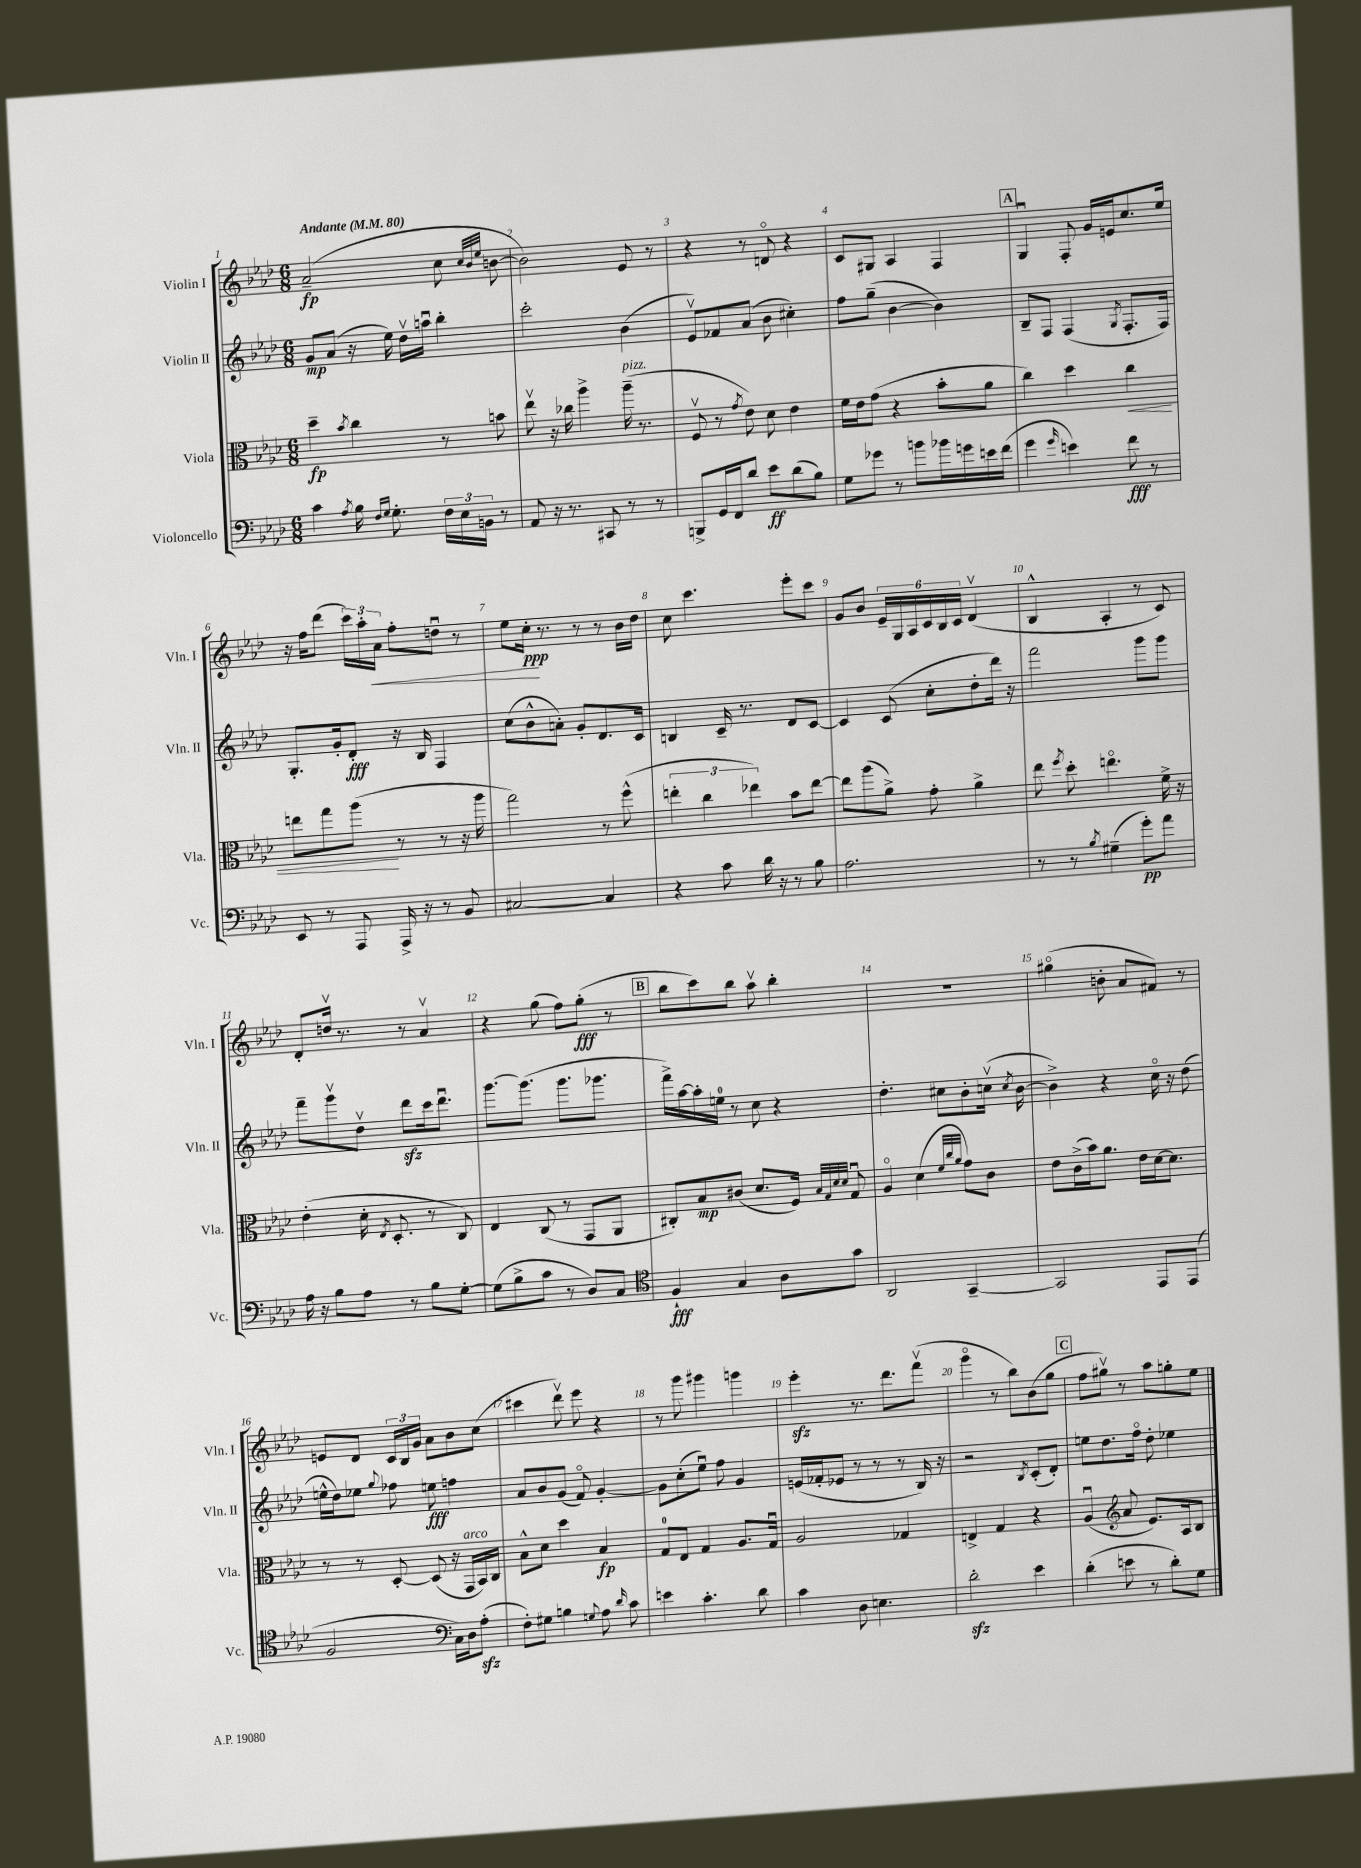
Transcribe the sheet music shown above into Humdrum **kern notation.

**kern	**dynam	**kern	**dynam	**kern	**dynam	**kern	**dynam
*part4	*part4	*part3	*part3	*part2	*part2	*part1	*part1
*staff4	*staff4	*staff3	*staff3	*staff2	*staff2	*staff1	*staff1
*I"Violoncello	*	*I"Viola	*	*I"Violin II	*	*I"Violin I	*
*I'Vc.	*	*I'Vla.	*	*I'Vln. II	*	*I'Vln. I	*
*clefF4	*	*clefC3	*	*clefG2	*	*clefG2	*
*k[b-e-a-d-]	*	*k[b-e-a-d-]	*	*k[b-e-a-d-]	*	*k[b-e-a-d-]	*
*M6/8	*	*M6/8	*	*M6/8	*	*M6/8	*
*MM80	*	*MM80	*	*MM80	*	*MM80	*
=1	=1	=1	=1	=1	=1	=1	=1
!	!	!	!	!	!	!LO:TX:a:B:t=Andante	!
4c\	.	4dd-~\	fp	8g/L	mp	(2a-~/	fp
.	.	.	.	(8a-/J	.	.	.
8qA-/	.	8qb-/	.	.	.	.	.
16B-\	.	4cc\	.	16r	.	.	.
16qqF/LL	.	.	.	.	.	.	.
16qqG/JJ	.	.	.	.	.	.	.
8.G'\	.	.	.	16ee-\)	.	.	.
.	.	.	.	16dd-v\LL	.	.	.
.	.	.	.	16aanu\JJ	.	.	.
24F\LL	.	8r	.	4bb-'\	.	8cc\	.
24E-\	.	.	.	.	.	.	.
24BBn\JJ	.	.	.	.	.	.	.
.	.	.	.	.	.	32qqcc/LLL	.
.	.	.	.	.	.	32qqb-/	.
.	.	.	.	.	.	32qqee-/JJJ	.
8r	.	8bn\	.	.	.	[8bn\	.
=2	=2	=2	=2	=2	=2	=2	=2
8AA-/	.	8ee-v\	.	2ccc'\	.	2b\])	.
16r	.	16r	.	.	.	.	.
8.r	.	16cc-X\	.	.	.	.	.
.	.	4aa-^\	.	.	.	.	.
8CC#X/	.	.	.	.	.	.	.
!	!	!LO:TX:a:i:t=pizz.	!	!	!	!	!
8r	.	(16aa-~\	.	(4b-\	.	8e-/	.
.	.	8.r	.	.	.	.	.
8r	.	.	.	.	.	8r	.
=3	=3	=3	=3	=3	=3	=3	=3
8BBBn^/L	.	8Fv/	.	8e-v/L)	.	4r	.
16GG/L	.	8r	.	8f-X/	.	.	.
16FF/J	.	.	.	.	.	.	.
.	.	8qg/	.	.	.	.	.
8d-/J	.	8e-\)	.	(8a-/J	.	8r	.
8e-\L	ff	8d-\	.	8b-\	.	8dn/	.
(8d-\	.	4e-\	.	4cc#X'\)	.	4r	.
8B-\J)	.	.	.	.	.	.	.
=4	=4	=4	=4	=4	=4	=4	=4
8G\L	.	16f\LL	.	8ff\L	.	8c/L	.
.	.	16e-\J	.	.	.	.	.
8g-X\J	.	(8g\J	.	(8gg~\J	.	8G#X/J	.
8r	.	4r	.	[4b-\	.	4A-/	.
8bn\L	.	.	.	.	.	.	.
16b-X\L	.	8b-'\L	.	4b-\])	.	4F/	.
16gn\	.	.	.	.	.	.	.
16en\	.	8a-\J	.	.	.	.	.
(16f\JJ	.	.	.	.	.	.	.
!!LO:REH:place=s1:t=A
=5	=5	=5	=5	=5	=5	=5	=5
4g\	.	4cc\)	.	8B-~/L	.	4Gu/	.
.	.	.	.	8F/J	.	.	.
16qqg/	.	.	.	.	.	.	.
4en\)	.	4dd-\	.	(4F/	.	8F'/	.
.	.	.	.	.	.	16g/LL	.
.	.	.	.	.	.	16en/J	.
.	.	.	.	8qG/	.	.	.
!	!	!	!LO:HP:b	!	!	!	!
8f\	fff	4cc\	<	8.F'/L	.	8.cc/	.
8r	.	.	.	.	.	.	.
.	.	.	.	16F/Jk)	.	16ee-/Jk	.
!!LO:LB:g=z
=6	=6	=6	=6	=6	=6	=6	=6
8EE-/	.	8een\L	.	8.G'/L	.	16r	.
.	.	.	.	.	.	16ff\KL	.
8r	.	8gg\	.	.	.	(8ddd-\J	.
.	.	.	.	16g'/k	.	.	.
8AAA-/	.	(8aa-\J	.	8d-'/J	fff	24ccc\LL)	.
.	.	.	.	.	.	24aa-'\	.
!	!	!	!	!	!	!	!LO:HP:b
.	.	.	.	.	.	24a-\JJ	<
16AAA-^/	.	8r	[	16r	.	8ff'\L	.
16r	.	.	.	16B-/	.	.	.
8r	.	8r	.	4F/	.	8ddnu\J	.
8BB-/	.	16r	.	.	.	8r	.
.	.	16aa-\	.	.	.	.	.
=7	=7	=7	=7	=7	=7	=7	=7
[2C#X/	.	2gg\)	.	(8cc\L	.	8ee-\L	.
.	.	.	.	8b-^^\	.	16cc'\Jk	ppp
.	.	.	.	.	.	8.r	[
.	.	.	.	8an'\J)	.	.	.
.	.	.	.	8g'/L	.	8r	.
4C#/]	.	8r	.	8.d-/	.	8r	.
.	.	(8ff^^\	.	.	.	16b-\LL	.
.	.	.	.	16c/Jk	.	16dd-\JJ	.
=8	=8	=8	=8	=8	=8	=8	=8
4r	.	6een'\	.	4Bn/	.	8cc\	.
.	.	.	.	.	.	4.ccc\	.
.	.	6cc\	.	.	.	.	.
8c\	.	.	.	16c~/	.	.	.
.	.	.	.	8.r	.	.	.
.	.	6ee-X\)	.	.	.	.	.
16d-\	.	.	.	.	.	.	.
16r	.	.	.	.	.	.	.
8r	.	8b-\L	.	8d-/L	.	8eee-'\L	.
8B-\	.	[8ee-\J	.	[8c/J	.	8ccc\J	.
=9	=9	=9	=9	=9	=9	=9	=9
2.A-\	.	8ee-\L]	.	4c/]	.	8g/L	.
.	.	(8aa-\	.	.	.	8b-/J	.
.	.	8a-^\J)	.	(8c/	.	24e-~/LL	.
.	.	.	.	.	.	24G/	.
.	.	.	.	.	.	24A-/	.
.	.	8g'\	.	8cc'\L	.	24c/	.
.	.	.	.	.	.	24B-/	.
.	.	.	.	.	.	24c/JJ	.
.	.	4a-^\	.	8dd-'\	.	(4d-v/	.
.	.	.	.	16ddd-\Jk)	.	.	.
.	.	.	.	16r	.	.	.
=10	=10	=10	=10	=10	=10	=10	=10
8r	.	8ee-\	.	2fff\	.	4B-^^/	.
.	.	8qff/	.	.	.	.	.
8r	.	8dd-'\	.	.	.	.	.
8qB-/	.	.	.	.	.	.	.
(4G#X~\	.	4.een\	.	.	.	4A-'/	.
8g'\L)	pp	.	.	8ggg\L	.	8r	.
8a-\J	.	16f^\	.	8ggg\J	.	8c/)	.
.	.	16r	.	.	.	.	.
!!LO:LB:g=z
=11	=11	=11	=11	=11	=11	=11	=11
16A-\	.	(4e-'\	.	8fff~\L	.	8d-'/L	.
16r	.	.	.	.	.	.	.
8B-\L	.	.	.	8gggv\	.	16ddnv/Jk	.
.	.	.	.	.	.	8.r	.
8A-\J	.	16d-'\	.	8dd-v\J	.	.	.
.	.	8qE-/	.	.	.	.	.
.	.	8.D-'/	.	.	.	.	.
8r	.	.	.	8ddd-zz\L	.	8r	.
8B-\L	.	8r	.	16ccc\k	.	4a-v/	.
.	.	.	.	8.ddd-u\J	.	.	.
[8G'\J	.	8C/)	.	.	.	.	.
=12	=12	=12	=12	=12	=12	=12	=12
(8G\L]	.	4E-/	.	[8.ggg\L	.	4r	.
8B-^\	.	.	.	.	.	.	.
.	.	.	.	(8.ggg\J]	.	.	.
8c\J	.	(8C/	.	.	.	(8gg\	.
8r	.	8r	.	8.ggg\L	.	8ff\L)	.
8D-/L)	.	8GG/L	.	.	.	(8gg'\J	fff
.	.	.	.	8.ggg-X\J	.	.	.
8C/J	.	8AA-/J	.	.	.	8r	.
!!LO:REH:place=s1:t=B
=13	=13	=13	=13	=13	=13	=13	=13
*clefC4	*	*	*	*	*	*	*
4F`/	fff	8C#X'/L)	.	16fff^\LL)	.	8bb-\L	.
.	.	.	.	[16aa-\	.	.	.
.	.	8B-/	mp	16aa-'\]	.	8ccc\)	.
.	.	.	.	16een\JJ	.	.	.
4G/	.	(8c#X/J	.	8r	.	8bb-\J	.
.	.	8.d-/L	.	8cc\	.	8aa-v\	.
8A-\L	.	.	.	4r	.	4bb-'\	.
.	.	16F/Jk)	.	.	.	.	.
.	.	32qqB-/LLL	.	.	.	.	.
.	.	32qqG/	.	.	.	.	.
.	.	32qqd-/	.	.	.	.	.
.	.	32qqd-/JJJ	.	.	.	.	.
8g\J	.	8Gu/	.	.	.	.	.
=14	=14	=14	=14	=14	=14	=14	=14
2AA-/	.	4A-/	.	4.dd-'\	.	2.r	.
.	.	(4d-\	.	.	.	.	.
.	.	.	.	8cc#X\L	.	.	.
.	.	32qqf/LLL	.	.	.	.	.
.	.	32qqcc/	.	.	.	.	.
.	.	32qqa-/JJJ	.	.	.	.	.
[4GG~/	.	8g\L)	.	8b-'\	.	.	.
.	.	8c\J	.	(16ccnv\Jk	.	.	.
.	.	.	.	8qcc/	.	.	.
.	.	.	.	[16b-\	.	.	.
=15	=15	=15	=15	=15	=15	=15	=15
2GG/]	.	8e-\L	.	4b-^\])	.	(4gg#X\	.
.	.	(16c^\L	.	.	.	.	.
.	.	16b-\J)	.	.	.	.	.
.	.	8.a-\J	.	4r	.	8bn'\	.
.	.	.	.	.	.	8a-/L	.
.	.	16e-\LL	.	.	.	.	.
8EE-/L	.	[16d-\J	.	16cc\	.	8f#X/J)	.
.	.	8.d-\J]	.	16r	.	.	.
(8EE-/J	.	.	.	(8dd-\	.	8r	.
!!LO:LB:g=z
=16	=16	=16	=16	=16	=16	=16	=16
2F/	.	8r	.	16een^^\LL	.	8en/L	.
.	.	.	.	16dd-\J)	.	.	.
.	.	8r	.	8ee-X\J	.	8d-/J	.
.	.	.	.	8qqgg/	.	.	.
.	.	[8D-'/	.	8ff-X\	.	24c/LL	.
.	.	.	.	.	.	24B-/	.
.	.	.	.	.	.	24g/JJ	.
.	.	(8D-/]	.	8een\	fff	8a-\L	.
*clefF4	*	*	*	*	*	*	*
16C\LL)	.	16r	.	4ffn\	.	8b-\	.
!	!	!LO:TX:a:i:t=arco	!	!	!	!	!
16D-\J	.	16GG/LL	.	.	.	.	.
(8A-zz'\J	.	16BB-/)	.	.	.	(8cc\J	.
.	.	16C/JJ	.	.	.	.	.
=17	=17	=17	=17	=17	=17	=17	=17
8F'\L)	.	8B-^^\L	.	8a-/L	.	4ccc#X\	.
8G#X\J	.	8d-\J	.	8b-/	.	.	.
4Bn\	.	4dd-\	.	(8g/J	.	8ddd-v\)	.
.	.	.	.	8f/)	.	8eee-\	.
8qqGn/	.	.	.	.	.	.	.
8A-\	.	4B-/	fp	[4g'/	.	4r	.
16qqd-/	.	.	.	.	.	.	.
8c\	.	.	.	.	.	.	.
=18	=18	=18	=18	=18	=18	=18	=18
4en\	.	8G/L	.	8g\L]	.	8r	.
.	.	8E-/J	.	(8cc'\	.	8ggg\	.
4.c'\	.	4G/	.	8ee-u\J)	.	4ggg#X\	.
.	.	.	.	8ff\	.	.	.
.	.	8.A-/L	.	4g/	.	4gggn\	.
8d-\	.	.	.	.	.	.	.
.	.	16Gu/Jk	.	.	.	.	.
=19	=19	=19	=19	=19	=19	=19	=19
4c\	.	2A-/	.	(16en/LL	.	4eee-zz'\	.
.	.	.	.	16f-X'/J	.	.	.
.	.	.	.	8e-X/J	.	.	.
8D-\	.	.	.	8r	.	8.r	.
4.En\	.	.	.	8r	.	.	.
.	.	.	.	.	.	8.ddd-\L	.
.	.	4G-X/	.	8r	.	.	.
.	.	.	.	16B-/)	.	(8fffv\J	.
.	.	.	.	16r	.	.	.
=20	=20	=20	=20	=20	=20	=20	=20
2d-zz'\	.	4En^/	.	2r	.	4ggg\	.
.	.	4G/	.	.	.	8r	.
.	.	.	.	.	.	8bb-\L)	.
.	.	.	.	8qB-/	.	.	.
4e-\	.	4r	.	(8c'/L	.	(8b-\	.
.	.	.	.	8d-'/J)	.	8gg\J	.
!!LO:REH:place=s1:t=C
=21	=21	=21	=21	=21	=21	=21	=21
(4d-'\	.	(4A-u/	.	8een\L	.	8ff\L	.
.	.	.	.	8.dd-\	.	8gg#Xv\J)	.
*	*	*clefG2	*	*	*	*	*
8en\	.	8a-/	.	.	.	8r	.
.	.	.	.	16ff\Jk	.	.	.
8r	.	8.e-/L)	.	8dd-'\	.	8aa-\L	.
8d-'\L)	.	.	.	4ee-X\	.	8ggn'\	.
.	.	16A-/k	.	.	.	.	.
8G\J	.	8B-/J	.	.	.	8ee-\J	.
==	==	==	==	==	==	==	==
*-	*-	*-	*-	*-	*-	*-	*-
